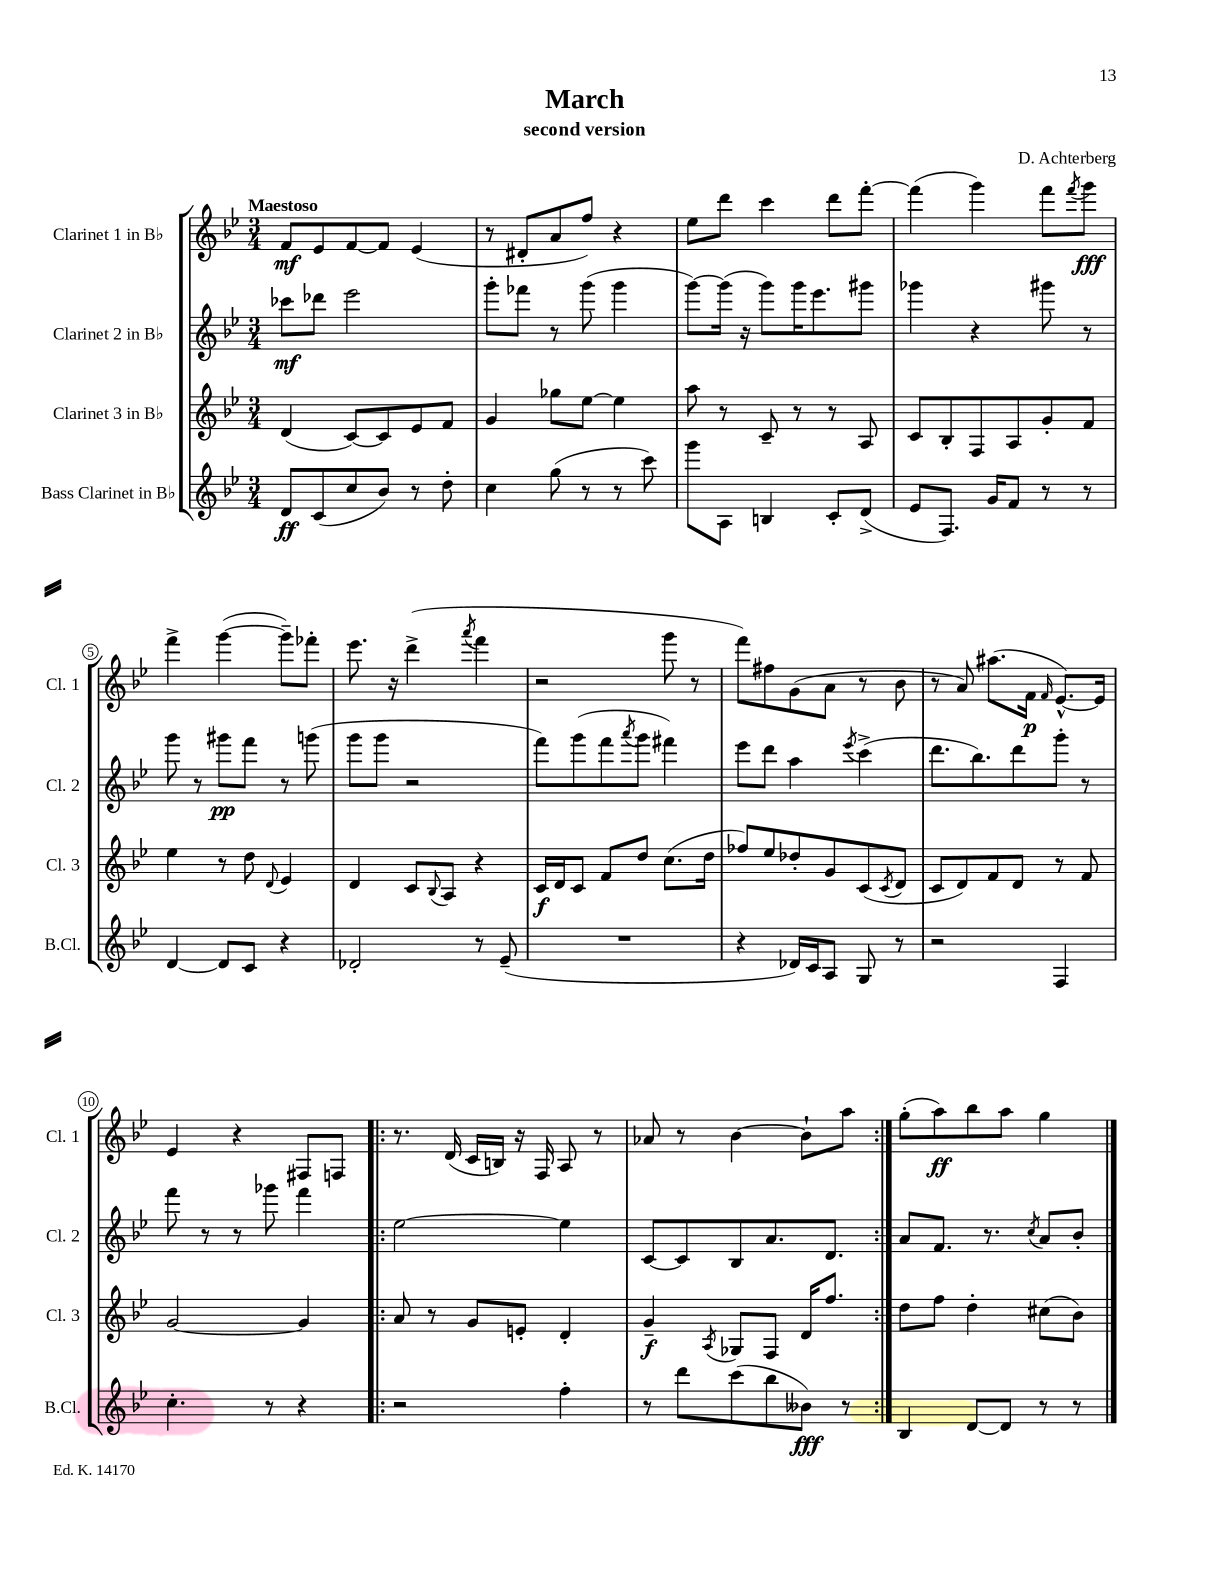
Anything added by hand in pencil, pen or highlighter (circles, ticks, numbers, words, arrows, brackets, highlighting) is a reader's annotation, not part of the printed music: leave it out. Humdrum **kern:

**kern	**kern	**kern	**kern
*staff4	*staff3	*staff2	*staff1
*clefG2	*clefG2	*clefG2	*clefG2
*k[b-e-]	*k[b-e-]	*k[b-e-]	*k[b-e-]
*M3/4	*M3/4	*M3/4	*M3/4
8d	(4d	8ccc-	8f
(8c	.	8ddd-	8e-
8cc	[8c)	2eee-	[8f
8b-)	8c]	.	8f]
8r	8e-	.	(4e-
8dd'	8f	.	.
=	=	=	=
4cc	4g	8ggg'	8r
.	.	8fff-	8d#'
(8gg	8gg-	8r	8a
8r	[8ee-	(8ggg	8ff)
8r	4ee-]	4ggg	4r
8ccc)	.	.	.
=	=	=	=
8ggg	8aa	[8ggg)	8ee-
8A	8r	(16ggg]	8ddd
.	.	16r	.
4B	8c~	8ggg)	4ccc
.	8r	16ggg	.
.	.	8.eee-	.
8c'	8r	.	8ddd
(8d^	8A	8ggg#	[8fff'
=	=	=	=
8e-	8c	4ggg-	(4fff]
8.F)	8B-'	.	.
.	8F	4r	4ggg)
16g	.	.	.
8f	8A	.	.
8r	8g'	8ggg#	8fff
.	.	.	8qfff
8r	8f	8r	8ggg
=	=	=	=
[4d	4ee-	8ggg	4fff^
.	.	8r	.
8d]	8r	8ggg#	([4ggg
8c	8dd	8fff	.
.	8qqd	.	.
4r	4e-	8r	8ggg~])
.	.	(8ggg	8fff-'
=	=	=	=
2d-'	4d	8ggg	8.eee-
.	.	8ggg	.
.	.	.	16r
.	8c	2r	(4ddd^
.	8qqB-	.	.
.	8A	.	.
.	.	.	8qaaa
8r	4r	.	4fff
(8e-~	.	.	.
=	=	=	=
2.r	16c	8fff)	2r
.	16d	.	.
.	8c	(8ggg	.
.	8f	8fff	.
.	.	8qaaa	.
.	8dd	8ggg	.
.	(8.cc	4fff#)	8ggg
.	.	.	8r
.	16dd	.	.
=	=	=	=
4r	8ff-)	8eee-	8fff)
.	8ee-	8ddd	8ff#
16d-)	8dd-'	4aa	(8g
16c	.	.	.
8A	8g	.	8a
.	.	8qeee-	.
8G	(8c	(4ccc^	8r
.	8qc	.	.
8r	8d	.	8b-
=	=	=	=
2r	8c	8.ddd	8r
.	8d)	.	8a)
.	.	8.bb-)	.
.	8f	.	(8.aa#
.	8d	8ddd	.
.	.	.	16f
.	.	.	16qqf
4F	8r	8ggg'	[8.e-^^)
.	8f	8r	.
.	.	.	16e-]
=	=	=	=
4.cc'	[2g	8fff	4e-
.	.	8r	.
.	.	8r	4r
8r	.	8ggg-	.
4r	4g]	4fff	8F#
.	.	.	8F
=!|:	=!|:	=!|:	=!|:
2r	8a	[2ee-	8.r
.	8r	.	.
.	.	.	(16d
.	8g	.	16c
.	.	.	16B)
.	8e'	.	16r
.	.	.	16F
4ff'	4d'	4ee-]	8A
.	.	.	8r
=	=	=	=
8r	4g~	[8c	8a-
8ddd	.	8c]	8r
.	8qA	.	.
(8ccc	8G-	8B-	[4b-
8bb-	8F	8.a	.
8b--)	16d	.	8b-`]
.	8.ff	8.d	.
8r	.	.	8aa
=:|!	=:|!	=:|!	=:|!
4B-	8dd	8a	(8gg'
.	8ff	8.f	8aa)
[8d	4dd'	.	8bb-
.	.	8.r	.
8d]	.	.	8aa
.	.	8qcc	.
8r	(8cc#	8a	4gg
8r	8b-)	8b-'	.
==	==	==	==
*-	*-	*-	*-
